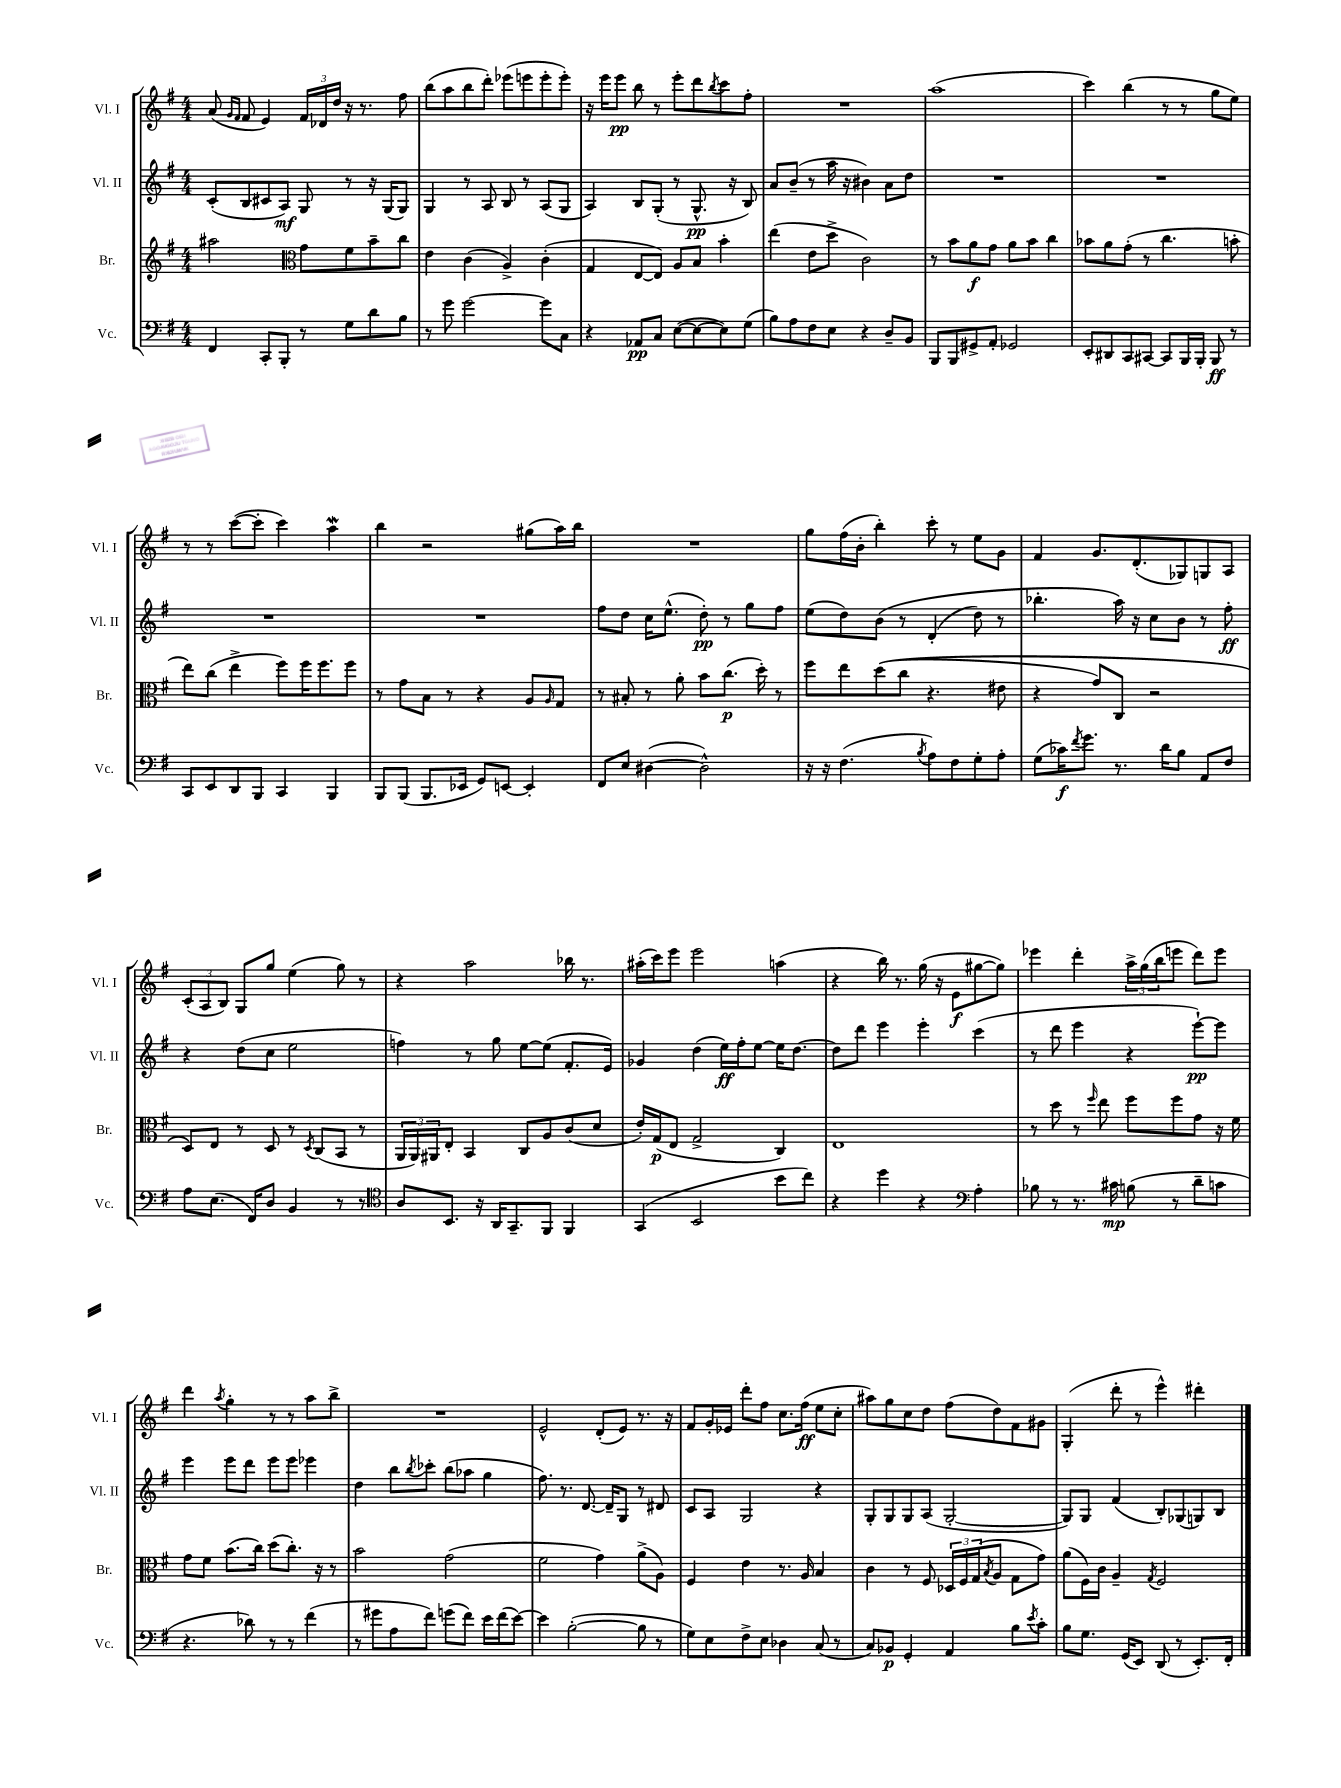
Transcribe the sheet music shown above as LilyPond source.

<<
\new StaffGroup <<
\new Staff = "s0" \with { instrumentName = "Vl. I" shortInstrumentName = "Vl. I" } {
    \clef treble \key g \major \numericTimeSignature \time 4/4
    a'8( \grace { g'16 fis'16 } fis'8 e'4) \tuplet 3/2 { fis'16 des'16 d''16 } r16 r8. fis''8 |
    b''8( a''8 b''8 d'''8-.) ees'''8( e'''8 e'''8-. e'''8-.) |
    r16 e'''16 e'''8\pp b''8 r8 e'''8-. d'''8 \acciaccatura { b''8 } c'''8 fis''8-. |
    R1 |
    a''1( |
    c'''4) b''4( r8 r8 g''8 e''8) |
    r8 r8 c'''8~( c'''8-. c'''4) a''4\mordent |
    b''4 r2 gis''8( a''16) b''16 |
    R1 |
    g''8 fis''16( b'16-. b''4-.) c'''8-. r8 e''8 g'8 |
    fis'4 g'8. d'8.-.( ges8) g8 a8 |
    \tuplet 3/2 { c'8-.( a8 b8) } g8 g''8 e''4( g''8) r8 |
    r4 a''2 bes''16 r8. |
    ais''16-.( c'''16) e'''8 e'''2 a''4( |
    r4 b''16) r8. g''16( r16 e'8\f gis''8~ gis''8) |
    ees'''4 d'''4-. \tuplet 3/2 { a''16-> g''16( b''16 } e'''8 d'''8) e'''8 |
    d'''4 \acciaccatura { a''8 } g''4-. r8 r8 a''8 b''8-> |
    R1 |
    e'2-^ d'8-.( e'8) r8. r16 |
    fis'8 g'16-. ees'16 d'''8-. fis''8 c''8. fis''16\ff( e''8 c''8-. |
    ais''8) g''8 c''8 d''8 fis''8( d''8) fis'8 gis'8 |
    g4-.( d'''8-. r8 e'''4-^) dis'''4-. \bar "|." |
}
\new Staff = "s1" \with { instrumentName = "Vl. II" shortInstrumentName = "Vl. II" } {
    \clef treble \key g \major \numericTimeSignature \time 4/4
    c'8-.( b8 cis'8 a8\mf) g8 r8 r16 g16( g8) |
    g4 r8 a8 b8 r8 a8( g8 |
    a4) b8 g8-.( r8 g8.-^\pp r16 b8) |
    a'8 b'8--( r8 a''16 r16 bis'4) a'8 d''8 |
    R1 |
    R1 |
    R1 |
    R1 |
    fis''8 d''8 c''16 e''8.-^( d''8-.\pp) r8 g''8 fis''8 |
    e''8( d''8) b'8\( r8 d'4-.( d''8) r8 |
    bes''4.-. a''16\) r16 c''8 b'8 r8 fis''8-.\ff |
    r4 d''8( c''8 e''2 |
    f''4) r8 g''8 e''8~ e''8( fis'8.-. e'16) |
    ges'4 d''4( e''16\ff) fis''16-. e''8~ e''16 d''8.~ |
    d''8 d'''8 e'''4 e'''4-. c'''4( |
    r8 d'''8 e'''4 r4 e'''8~-!\pp) e'''8 |
    e'''4 e'''8 d'''8 e'''8 e'''8 ees'''4 |
    d''4 b''8 \acciaccatura { b''8 } ces'''8-. b''8( aes''8 g''4 |
    fis''8.) r8. d'8.~ d'16-- g8 r8 dis'8 |
    c'8 a8 g2 r4 |
    g8-. g8 g8 a8( g2~-. |
    g8) g8 fis'4( b8-.) ges8( g8) b8 \bar "|." |
}
\new Staff = "s2" \with { instrumentName = "Br." shortInstrumentName = "Br." } {
    \clef treble \key g \major \numericTimeSignature \time 4/4
    ais''2 \clef alto g'8 fis'8 b'8-- c''8 |
    e'4 c'4( a4->) c'4-.( |
    g4 e8~ e8) a8 b8 b'4-. |
    e''4( e'8 d''8-> c'2) |
    r8 b'8 a'8\f g'8 a'8 b'8 c''4 |
    bes'8 a'8 g'8-.( r8 c''4. b'8-. |
    e''8) c''8( e''4-> fis''8) fis''16 fis''8. fis''8 |
    r8 g'8 b8 r8 r4 a8 \grace { a16 } g8 |
    r8 bis8-. r8 a'8-. b'8 c''8.\p( d''16-.) r8 |
    fis''8 e''8 d''8(\( c''8 r4. eis'8 |
    r4 g'8) c8 r2 |
    d8\) e8 r8 d8 r8 \acciaccatura { d8 } c8( b,8 r8 |
    \tuplet 3/2 { a,16 a,16) ais,16 } e8-. b,4 c8 a8 c'8( d'8 |
    e'16-.) g16\p( e8 g2-> c4) |
    e1 |
    r8 d''8 r8 \grace { fis''16 } e''8 fis''8 fis''8 g'8 r16 fis'16 |
    g'8 fis'8 b'8.( c''16) d''8( c''8.-.) r16 r8 |
    b'2 g'2( |
    fis'2 g'4) a'8->( a8) |
    fis4 e'4 r8. a16 b4 |
    c'4 r8 fis8 \tuplet 3/2 { des16 fis16 g16( } \acciaccatura { b8 } a8 g8 g'8) |
    a'8( fis16) c'16 a4-- \acciaccatura { g8 } fis2 \bar "|." |
}
\new Staff = "s3" \with { instrumentName = "Vc." shortInstrumentName = "Vc." } {
    \clef bass \key g \major \numericTimeSignature \time 4/4
    fis,4 c,8-. b,,8-. r8 g8 d'8 b8 |
    r8 g'8 g'2~ g'8 c8 |
    r4 aes,8\pp c8 e8~( e8~ e8) g8( |
    b8) a8 fis8 e8 r4 d8-- b,8 |
    b,,8 b,,8 gis,8-> a,8-. ges,2 |
    e,8-. dis,8 c,8 cis,8~ cis,8 b,,16 b,,16-. b,,8\ff r8 |
    c,8 e,8 d,8 b,,8 c,4 b,,4 |
    b,,8 b,,8( b,,8. ees,16 g,8) e,8~ e,4-. |
    fis,8 e8 dis4~( dis2-^) |
    r16 r16 fis4.( \acciaccatura { b8 } a8) fis8 g8-. a8-. |
    g8( ces'16\f) \acciaccatura { fis'8 } g'8. r8. d'16 b8 a,8 fis8 |
    a8 e8.( fis,16) d8 b,4 r8 r8 |
    \clef tenor a8 b,8. r16 a,16 g,8.-- fis,8 fis,4 |
    g,4( b,2 b'8 c''8) |
    r4 d''4 r4 \clef bass a4-. |
    bes8 r8 r8. cis'16\mp b8( r8 d'8-- c'8 |
    r4. des'8) r8 r8 fis'4( |
    r8 gis'8 a8 fis'8) g'8( fis'8) e'16 fis'16( e'8~) |
    e'4 b2~-.( b8 r8 |
    g8) e8 fis8-> e8 des4 c8( r8 |
    c8) bes,8\p g,4-. a,4 b8 \acciaccatura { e'8 } c'8-. |
    b8 g8. g,16( e,8) d,8( r8 e,8.-.) fis,16-. \bar "|." |
}
>>
>>
\layout { \context { \Score \remove "Bar_number_engraver" } }
